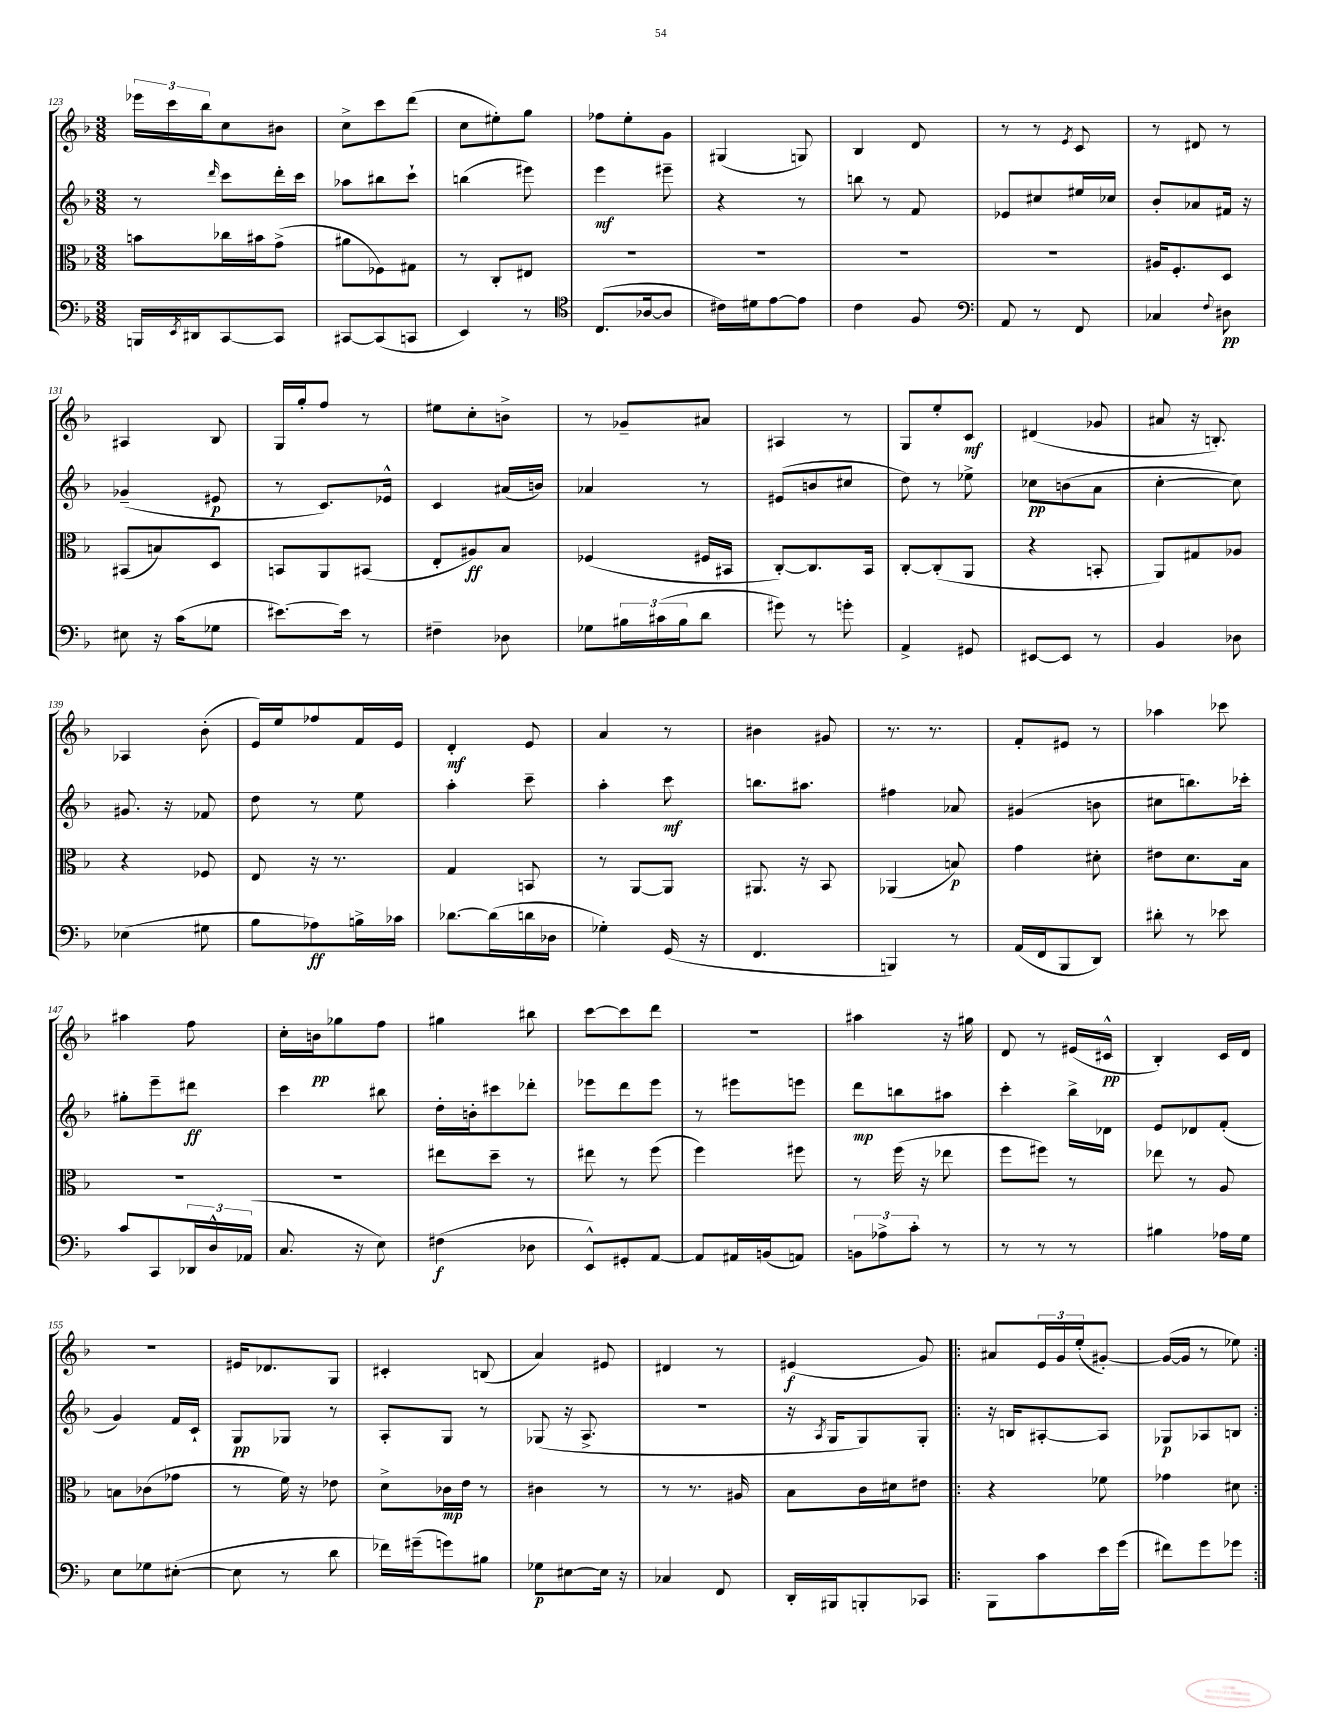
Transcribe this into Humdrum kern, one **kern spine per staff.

**kern	**kern	**kern	**kern
*staff4	*staff3	*staff2	*staff1
*clefF4	*clefC3	*clefG2	*clefG2
*k[b-]	*k[b-]	*k[b-]	*k[b-]
*M3/8	*M3/8	*M3/8	*M3/8
16BBB	8b	8r	24eee-
.	.	.	24ccc
8qEE	.	.	.
16DD#	.	.	.
.	.	.	24bb-
.	.	16qqddd	.
[8CC	16cc-	8ccc	8cc
.	16b#	.	.
8CC]	(8g^	16ddd'	8b#
.	.	16ccc	.
=	=	=	=
[8CC#	8a#	8aa-	8cc^
(8CC#]	8F-)	8bb#	8ccc
8CC	8G#	8ccc`	(8ddd
=	=	=	=
4EE)	8r	(4bb	8cc
.	8C'	.	8ee#')
8r	8E#	8eee#)	8gg
=	=	=	=
*clefC4	*	*	*
(8.C	4.r	4eee	8ff-
.	.	.	8ee'
[16A-	.	.	.
8A-]	.	8eee#~	8g
=	=	=	=
16c#)	4.r	4r	(4G#
16d#	.	.	.
[8e	.	.	.
8e]	.	8r	8G)
=	=	=	=
4c	4.r	8bb	4B-
.	.	8r	.
8F	.	8f	8d
=	=	=	=
*clefF4	*	*	*
8AA	4.r	8e-	8r
8r	.	8cc#	8r
.	.	.	8qe
8FF	.	16ee#	8c
.	.	16cc-	.
=	=	=	=
4C-	16A#	8b-'	8r
.	8.F'	.	.
.	.	8a-	8d#
8qqF	.	.	.
8D#	8D	16f#	8r
.	.	16r	.
=	=	=	=
8E#	(8BB#	(4g-~	4A#
16r	8B)	.	.
(16c	.	.	.
8G-	8D	8e#	8B-
=	=	=	=
[8.e#)	8BB	8r	16G
.	.	.	16gg'
.	8AA	8.c)	8ff
16e#]	.	.	.
8r	(8BB#	.	8r
.	.	16e-^^	.
=	=	=	=
4F#~	8E'	4c	8ee#
.	8A#)	.	8cc'
8D-	8B-	(16a#	8b^
.	.	16b)	.
=	=	=	=
8G-	(4F-	4a-	8r
24B#	.	.	8g-~
(24c#	.	.	.
24B#	.	.	.
8d	16F#	8r	8a#
.	16BB#	.	.
=	=	=	=
8g#)	[8C')	(8e#	4A#
8r	8.C]	8b	.
8g'	.	8cc#	8r
.	16BB-	.	.
=	=	=	=
4AA^	[8C'	8dd)	8G
.	(8C']	8r	8ee'
8GG#	8AA	8ee-^	8c
=	=	=	=
[8EE#	4r	8cc-	(4d#
8EE#]	.	(8b	.
8r	8BB'	8a	8g-
=	=	=	=
4BB-	8AA)	[4cc'	8a#
.	8G#	.	16r
.	.	.	8.B')
8D-	8A-	8cc])	.
=	=	=	=
(4E-	4r	8.g#	4A-
.	.	16r	.
8G#	8F-	8f-	(8b-'
=	=	=	=
8B-	8E	8dd	16e)
.	.	.	16ee
8A-)	16r	8r	8ff-
.	8.r	.	.
16B^	.	8ee	16f
16c-	.	.	16e
=	=	=	=
[8.d-	4G	4aa'	4d'
(16d-]	.	.	.
16d	8BB	8ccc~	8e
16D-	.	.	.
=	=	=	=
4G-')	8r	4aa'	4a
.	[8AA	.	.
(16GG	8AA]	8ccc	8r
16r	.	.	.
=	=	=	=
4.FF	8.AA#	8.bb	4b#
.	16r	8.aa#	.
.	8BB-	.	8g#
=	=	=	=
4BBB)	(4AA-	4ff#	8.r
.	.	.	8.r
8r	8B)	8a-	.
=	=	=	=
(16AA	4g	(4g#	8f'
16FF	.	.	.
8BBB-	.	.	8e#
8DD)	8d#'	8b	8r
=	=	=	=
8d#'	8e#	8cc#	4aa-
8r	8.d	8.bb)	.
8e-	.	.	8ccc-
.	16B-	16ccc-'	.
=	=	=	=
8c	4.r	8gg#'	4aa#
8CC	.	8eee~	.
24DD-	.	8ddd#	8ff
24D^^	.	.	.
(24AA-	.	.	.
=	=	=	=
8.C	4.r	4ccc	16cc'
.	.	.	16b
.	.	.	8gg-
16r	.	.	.
8E)	.	8bb#	8ff
=	=	=	=
(4F#	8ee#	16dd'	4gg#
.	.	16b'	.
.	8dd~	8ccc#	.
8D-	8r	8ddd-'	8bb#
=	=	=	=
8EE^^)	8ee#	8eee-	[8ccc
8GG#'	8r	8ddd	8ccc]
[8AA	(8ff	8eee-	8ddd
=	=	=	=
8AA]	4ff)	8r	4.r
16AA#	.	8eee#	.
(16BB	.	.	.
8AA)	8ff#	8eee	.
=	=	=	=
12BB	8r	8ddd	4aa#
12A-^	.	.	.
.	(16ff	8bb	.
12c'	.	.	.
.	16r	.	.
8r	8ee-	8aa#	16r
.	.	.	16gg#
=	=	=	=
8r	8ff	4ccc'	8d
8r	8ff#)	.	8r
8r	8r	16bb-^	(16e#
.	.	16d-	16c#^^
=	=	=	=
4B#	8ee-	8e	4B-')
.	8r	8d-	.
16A-	8A	(8f'	16c
16G	.	.	16d
=	=	=	=
8E	8B	4g)	4.r
8G-	(8c-	.	.
([8E#'	8g-	16f	.
.	.	16c`	.
=	=	=	=
8E#]	8r	8G	16e#
.	.	.	8.d-
8r	16f)	8G-	.
.	16r	.	.
8d	8e-	8r	8G
=	=	=	=
16f-)	8d^	8A'	4c#'
(16g#~	.	.	.
8g)	16c-	8G	.
.	16e	.	.
8B#	8r	8r	(8B
=	=	=	=
8G-	4c#	(8G-	4a)
[8E#	.	16r	.
.	.	8.A^	.
16E#]	8r	.	8e#
16r	.	.	.
=	=	=	=
4C-	8r	4.r	4d#
.	8.r	.	.
8FF	.	.	8r
.	16A#	.	.
=	=	=	=
16DD'	8B-	16r	(4e#
.	.	8qA	.
16BBB#	.	16G	.
8BBB'	16c	8G)	.
.	16d#	.	.
8CC-	8e#	8G'	8g)
=!|:	=!|:	=!|:	=!|:
8BBB-	4r	16r	8a#
.	.	16B	.
8c	.	[8A#'	24e
.	.	.	24g
.	.	.	(24ee'
16e	8f-	8A#]	[8g#')
(16g	.	.	.
=	=	=	=
8f#)	4g-	8G-	(16g#_
.	.	.	16g#]
8g	.	8A-	8r
8g-	8d#	8B	8ee-)
==:|!	==:|!	==:|!	==:|!
*-	*-	*-	*-
